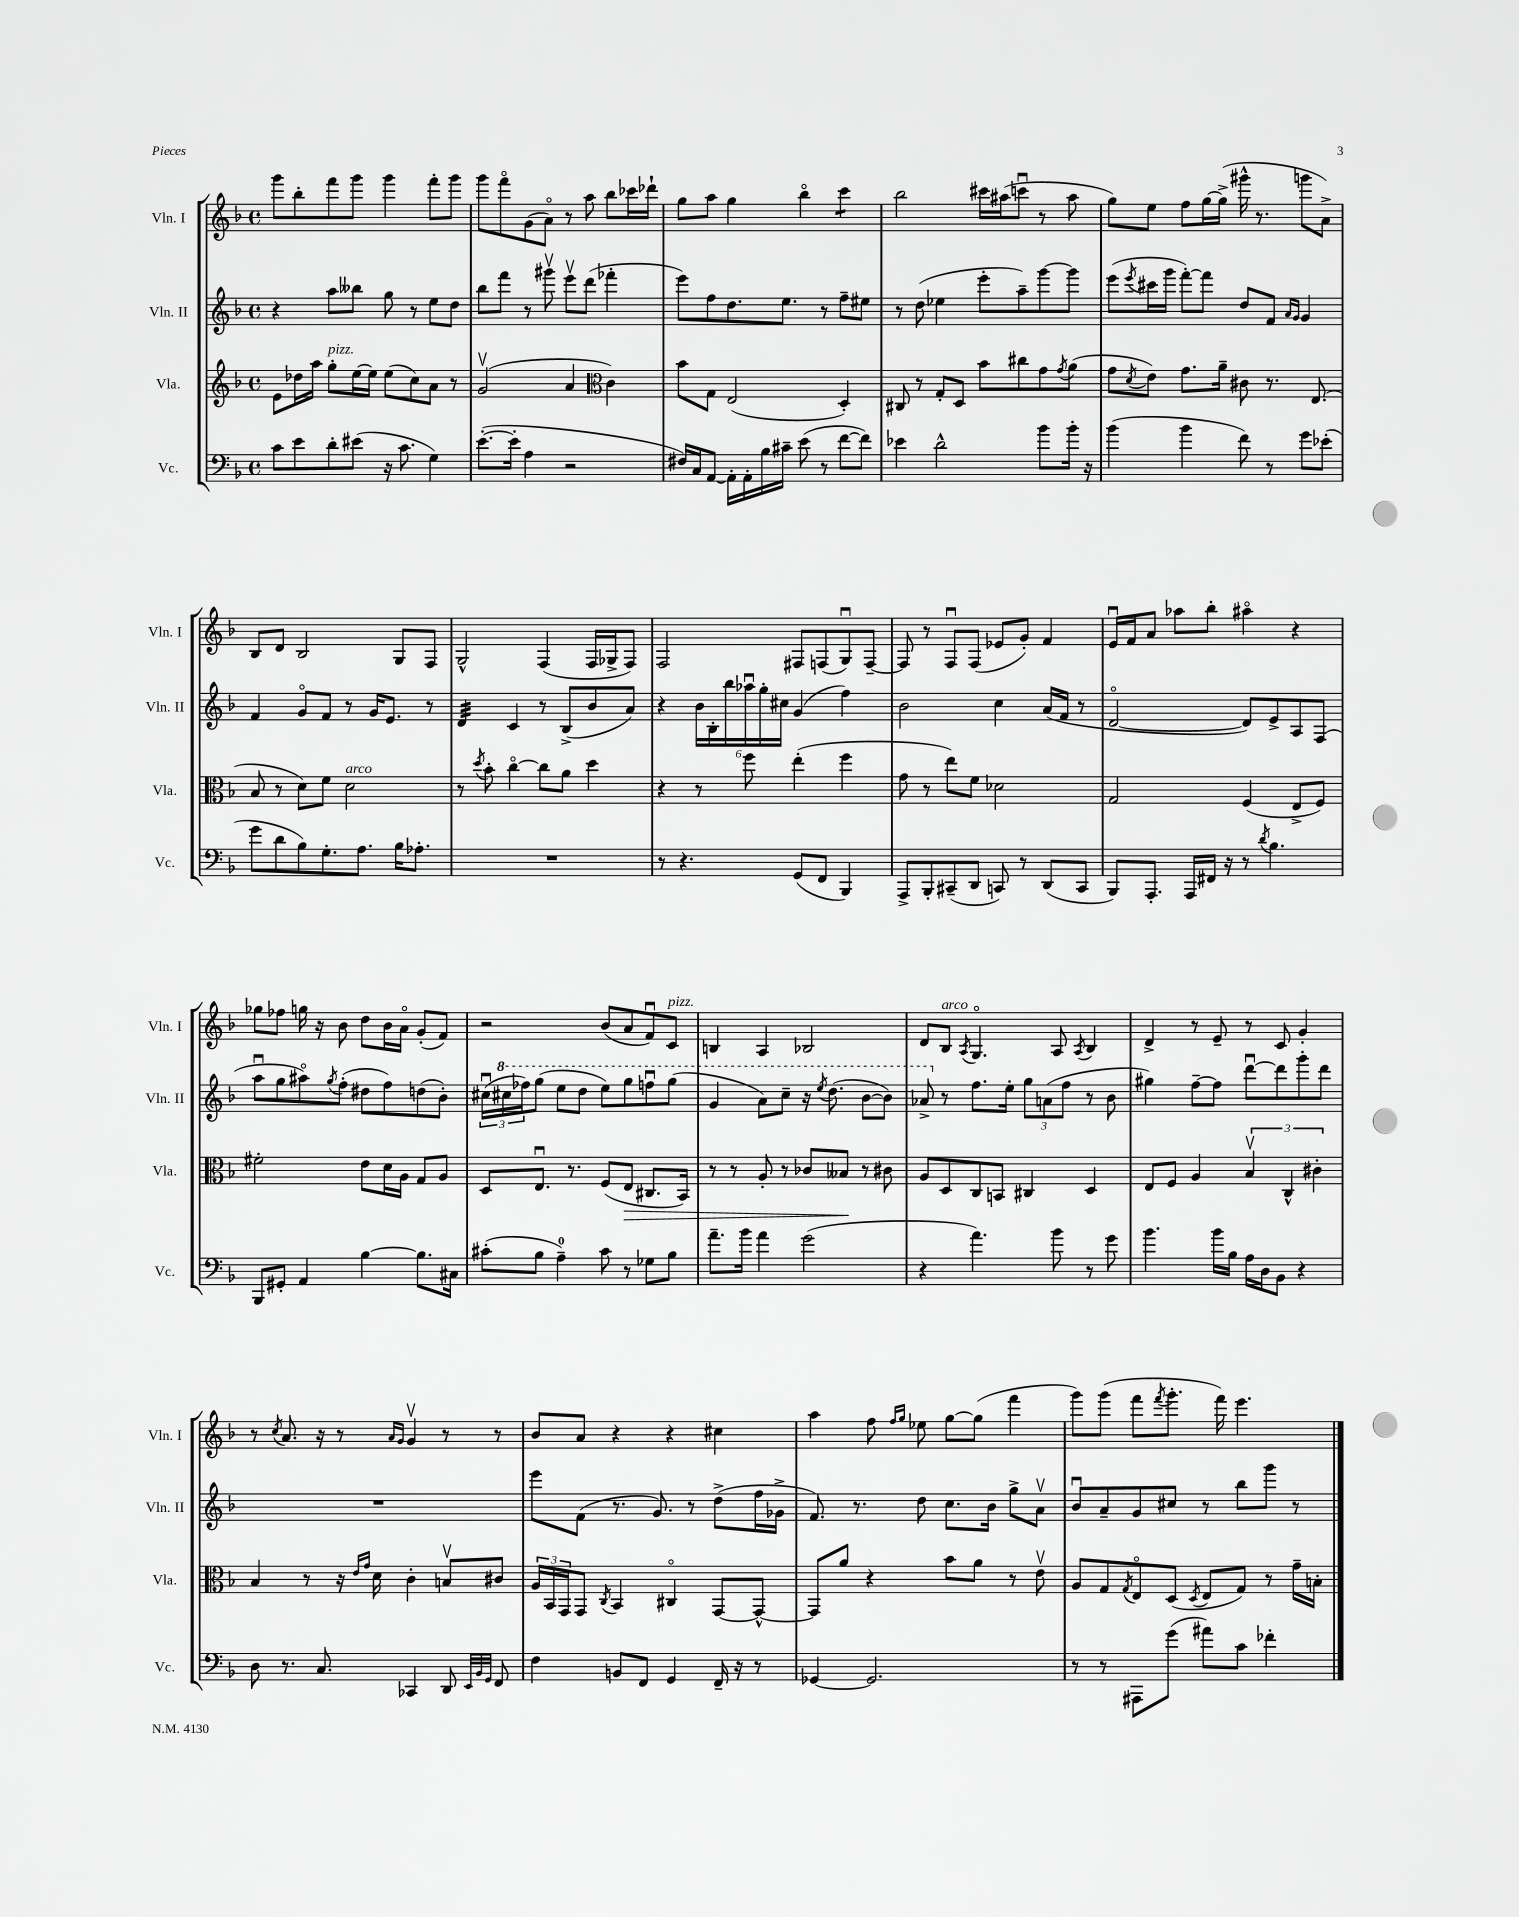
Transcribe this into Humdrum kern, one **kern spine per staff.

**kern	**kern	**dynam	**kern	**kern
*part4	*part3	*part3	*part2	*part1
*staff4	*staff3	*staff3	*staff2	*staff1
*I"Vc.	*I"Vla.	*	*I"Vln. II	*I"Vln. I
*I'Vc.	*I'Vla.	*	*I'Vln. II	*I'Vln. I
*clefF4	*clefG2	*	*clefG2	*clefG2
*k[b-]	*k[b-]	*	*k[b-]	*k[b-]
*M4/4	*M4/4	*	*M4/4	*M4/4
*met(c)	*met(c)	*	*met(c)	*met(c)
=18	=18	=18	=18	=18
8c\L	8e\L	.	4r	8ggg\L
8e\	16dd-X\L	.	.	8bb-'\
.	16aa\JJ	.	.	.
!	!LO:TX:a:i:t=pizz.	!	!	!
8d'\	8gg'\L	.	8aa\L	8fff\
(8e#X\J	[16ee\L	.	8bb--X\J	8ggg\J
.	16ee\JJ]	.	.	.
16r	(8ee\L	.	8gg\	4ggg\
8.c\	.	.	.	.
.	8cc\)	.	8r	.
4G\)	8a\J	.	8ee\L	8fff'\L
.	8r	.	8dd\J	8ggg\J
=19	=19	=19	=19	=19
([8.e'\L	(2gv/	.	8bb-\L	8ggg\L
.	.	.	8fff\J	8fff\
16e'\Jk]	.	.	.	.
4A\	.	.	8r	(8g\
.	.	.	8ggg#Xv\	8a\J)
2r	4a/	.	8eeev\L	8r
.	.	.	(8ddd\J	8aa\
*	*clefC3	*	*	*
.	4c\)	.	4fff-X'\	8bb-\L
.	.	.	.	16ccc-X\L
.	.	.	.	16ddd-X`\JJ
=20	=20	=20	=20	=20
16F#X/LL)	8b-\L	.	8eee\L)	8gg\L
16C/J	.	.	.	.
[8AA/J	8G\J	.	8ff\	8aa\J
16AA'\LL]	(2E/	.	8.dd\	4gg\
16AA'\	.	.	.	.
16B-\	.	.	.	.
16c#X~\JJ	.	.	8.ee\J	.
(8e\	.	.	.	4bb-\
8r	.	.	8r	.
*	*	*	*	*tremolo
[8f\L	4D'/)	.	8ff~\L	8ccc\L
8f\J])	.	.	8ee#X\J	8ccc\J
*	*	*	*	*Xtremolo
=21	=21	=21	=21	=21
4e-X\	8C#X/	.	8r	2bb-\
.	8r	.	(8dd\	.
2d^^\	8G'/L	.	4ee-X\	.
.	8D/J	.	.	.
.	8b-\L	.	8eee'\L	16ccc#X\LL
.	.	.	.	(16aa#X\J
.	8cc#X\	.	8aa~\)	8cccnu\J
8b-\L	8g\	.	[8ggg\	8r
.	8qg/	.	.	.
16b-'\Jk	(8a\J	.	8ggg\J]	8aa#\
16r	.	.	.	.
=22	=22	=22	=22	=22
(4b-\	8g\L	.	(8eee\L	8gg\L)
.	8qd/	.	8qeee/	.
.	8e\J)	.	16ccc#X\L	8ee\J
.	.	.	16ggg\JJ	.
4b-\	8.g\L	.	[8fff'\L)	8ff\L
.	.	.	8fff\J]	[16gg\L
.	16a~\Jk	.	.	(16gg^\JJ]
8f\)	8c#X\	.	8dd/L	16ggg#X^^\
.	.	.	.	8.r
8r	8.r	.	8f/J	.
.	.	.	16qqa/LL	.
.	.	.	16qqg/JJ	.
8g\L	.	.	4g/	8gggn\L
.	(8.E/	.	.	.
(8e-X'\J	.	.	.	8a^\J)
!!LO:LB:g=z
=23	=23	=23	=23	=23
8g\L	8B-/	.	4f/	8B-/L
8d\	8r	.	.	8d/J
8B-\)	8d\L)	.	8g/L	2B-/
8.G'\	8f\J	.	8f/J	.
!	!LO:TX:a:i:t=arco	!	!	!
.	2d\	.	8r	.
8.A\J	.	.	.	.
.	.	.	16g/KL	.
.	.	.	8.e/J	.
16B-\KL	.	.	.	8G/L
8.A-X'\J	.	.	.	.
.	.	.	8r	8F/J
=24	=24	=24	=24	=24
*	*	*	*tremolo	*
1r	8r	.	32d/LLL	2G^^/
.	.	.	32d/	.
.	.	.	32d/	.
.	.	.	32d/	.
.	8qdd/	.	.	.
.	8b-'\	.	32d/	.
.	.	.	32d/	.
.	.	.	32d/	.
.	.	.	32d/JJJ	.
*	*	*	*Xtremolo	*
.	[4cc\	.	4c/	.
.	8cc\L]	.	8r	(4F/
.	8a\J	.	(8B-^/L	.
.	4dd\	.	8b-/	16F/LL
.	.	.	.	16G-X^/J
.	.	.	8a/J)	8F/J)
=25	=25	=25	=25	=25
8r	4r	.	4r	2F/
4.r	.	.	.	.
.	8r	.	24b-\LL	.
.	.	.	24B-'\	.
.	.	.	24bb-\	.
.	8ff\	.	24aa-Xu\	.
.	.	.	24gg'\	.
.	.	.	24cc#X\JJ	.
(8GG/L	(4ee'\	.	(4g/	8F#X/L
8FF/J	.	.	.	(8Fn/
4BBB-/)	4ff\	.	4ff\)	8Gu/)
.	.	.	.	[8F~/J
=26	=26	=26	=26	=26
8AAA^/L	8g\	.	2b-\	8F/]
8BBB-'/	8r	.	.	8r
(8CC#X~/	8ee\L)	.	.	8Fu/L
8DD/J	8f\J	.	.	(8F/J
8CCn/)	2d-X\	.	4cc\	8e-X/L
8r	.	.	.	8g'/J)
(8DD/L	.	.	(16a/LL	4f/
.	.	.	16f/JJ	.
8CC/J	.	.	8r	.
=27	=27	=27	=27	=27
8BBB-/L)	2G/	.	[2d/	16eu/LL
.	.	.	.	16f/J
8.AAA'/J	.	.	.	8a/J
.	.	.	.	8aa-X\L
16AAA/LL	.	.	.	.
16FF#X/JJ	.	.	.	8bb-'\J
16r	.	.	.	.
8r	(4F/	.	8d/L])	4aa#X\
8qd/	.	.	.	.
4.B-\	.	.	8e^/	.
.	8E^/L	.	8A/	4r
.	8F/J)	.	(8F/J	.
!!LO:LB:g=z
=28	=28	=28	=28	=28
8BBB-/L	2f#X'\	.	8aau\L	8gg-X\L
8GG#X'/J	.	.	8gg\	8ff-X\J
4AA/	.	.	8aa#X\)	16ggn\
.	.	.	.	16r
.	.	.	8qgg/	.
.	.	.	(8ff'\J	8b-\
[4B-\	8e\L	.	8dd#X\L	8dd\L
.	16d\L	.	8ff\)	16b-\L
.	16A\JJ	.	.	16a\JJ
8.B-\L]	8G/L	.	(8ddn\	(8g'/L
.	8A/J	.	8b-'\J)	8f/J)
16C#X\Jk	.	.	.	.
=29	=29	=29	=29	=29
(8c#X'\L	8D/L	.	(24cc#Xu\LL	2r
*	*	*	*8va	*
.	.	.	24ccc#X\	.
.	.	.	24fff-X\J)	.
8B-\J	8.Eu/J	.	(8ggg\J	.
4A~\)	.	.	8eee\L	.
.	8.r	.	.	.
.	.	.	8ddd\J	.
8c#\	(8F/L	.	8eee\L)	(8b-/L
!	!	!LO:HP:b	!	!
8r	8E/J	>	8ggg\	8a/
8G-X\L	8.C#X/L	.	8fffnu\	8fu/)
!	!	!	!	!LO:TX:a:i:t=pizz.
8B-\J	.	.	(8ggg\J	8c/J
.	16BB-/Jk)	.	.	.
=30	=30	=30	=30	=30
8.a~\L	8r	.	4gg/	4Bn/
.	8r	.	.	.
16b-\Jk	.	.	.	.
4a\	8A'/	.	8aa\L)	4A/
.	8r	.	8ccc~\J	.
(2g\	8c-X/L	.	16r	2B-X/
.	.	.	8qeee/	.
.	.	.	(8.ddd\	.
.	8B--X/J	.	.	.
.	8r	]	[8bb-\L	.
.	8c#X\	.	8bb-\J])	.
=31	=31	=31	=31	=31
4r	8A/L	.	8aa-X^/	8d/L
*	*	*	*X8va	*
!	!	!	!	!LO:TX:a:i:t=arco
.	8D/	.	8r	8B-/J
.	.	.	.	8qA/
4.a\)	8C/	.	8.ff\L	4.G/
.	8BBn/J	.	.	.
.	.	.	16ee'\Jk	.
.	4C#X/	.	12gg\L	.
.	.	.	(12an\	.
8b-\	.	.	.	8A/
.	.	.	12ff\J	.
.	.	.	.	8qA/
8r	4D/	.	8r	4B-/
8g\	.	.	8b-\	.
=32	=32	=32	=32	=32
4.b-\	8E/L	.	4gg#X\)	4d^/
.	8F/J	.	.	.
.	4A/	.	[8ff~\L	8r
16b-\LL	.	.	8ff\J]	8e~/
16B-\JJ	.	.	.	.
16A\LL	6B-v/	.	[8dddu\L	8r
16D\J	.	.	.	.
8BB-\J	.	.	8ddd\]	8c/
.	6C^^/	.	.	.
4r	.	.	8ggg'\	4g'/
.	6c#X'\	.	.	.
.	.	.	8ddd\J	.
!!LO:LB:g=z
=33	=33	=33	=33	=33
8D\	4B-/	.	1r	8r
.	.	.	.	8qcc/
8.r	.	.	.	8.a/
.	8r	.	.	.
8.C/	.	.	.	16r
.	16r	.	.	8r
.	16qqe/LL	.	.	.
.	16qqg/JJ	.	.	.
.	16d\	.	.	.
.	.	.	.	16qqa/LL
.	.	.	.	16qqg/JJ
4CC-X/	4c'\	.	.	4gv/
8DD/	8Bnv/L	.	.	8r
32qqEE/LLL	.	.	.	.
32qqBB-/	.	.	.	.
32qqGG/JJJ	.	.	.	.
8FF/	8c#X/J	.	.	8r
=34	=34	=34	=34	=34
4F\	24A/LL	.	8eee\L	8b-/L
.	24BB-/	.	.	.
.	24GG/J	.	.	.
.	8GG/J	.	(8f\J	8a/J
.	8qC/	.	.	.
8BBn/L	4BB-/	.	8.r	4r
8FF/J	.	.	.	.
.	.	.	8.g/)	.
4GG/	4C#X/	.	.	4r
.	.	.	8r	.
16FF~/	[8GG/L	.	(8dd^\L	4cc#X\
16r	.	.	.	.
8r	8GG^^/J_	.	16ff\L	.
.	.	.	16g-X^\JJ	.
=35	=35	=35	=35	=35
[4GG-X/	8GG/L]	.	8.f/)	4aa\
.	8a/J	.	.	.
.	.	.	8.r	.
2.GG-/]	4r	.	.	8ff\
.	.	.	.	16qqff/LL
.	.	.	.	16qqgg/JJ
.	.	.	8dd\	8ee-X\
.	8b-\L	.	8.cc\L	[8gg\L
.	8a\J	.	.	(8gg\J]
.	.	.	16b-\Jk	.
.	8r	.	8gg^\L	4fff\
.	8ev\	.	8av\J	.
=36	=36	=36	=36	=36
8r	8A/L	.	8b-u/L	8ggg\L)
8r	8G/	.	8a~/	(8ggg\J
.	8qG/	.	.	.
8AAA#X\L	8E/	.	8g/	8fff\L
.	.	.	.	8qfff/
(8g\J	(8D/J	.	8cc#X/J	8.ggg'\J
.	8qD/	.	.	.
8a#X\L)	8E/L	.	8r	.
.	.	.	.	16fff\)
8c\J	8G/J)	.	8bb-\L	4.eee\
4f-X'\	8r	.	8ggg\J	.
.	16g~\LL	.	8r	.
.	16Bn'\JJ	.	.	.
==	==	==	==	==
*-	*-	*-	*-	*-
